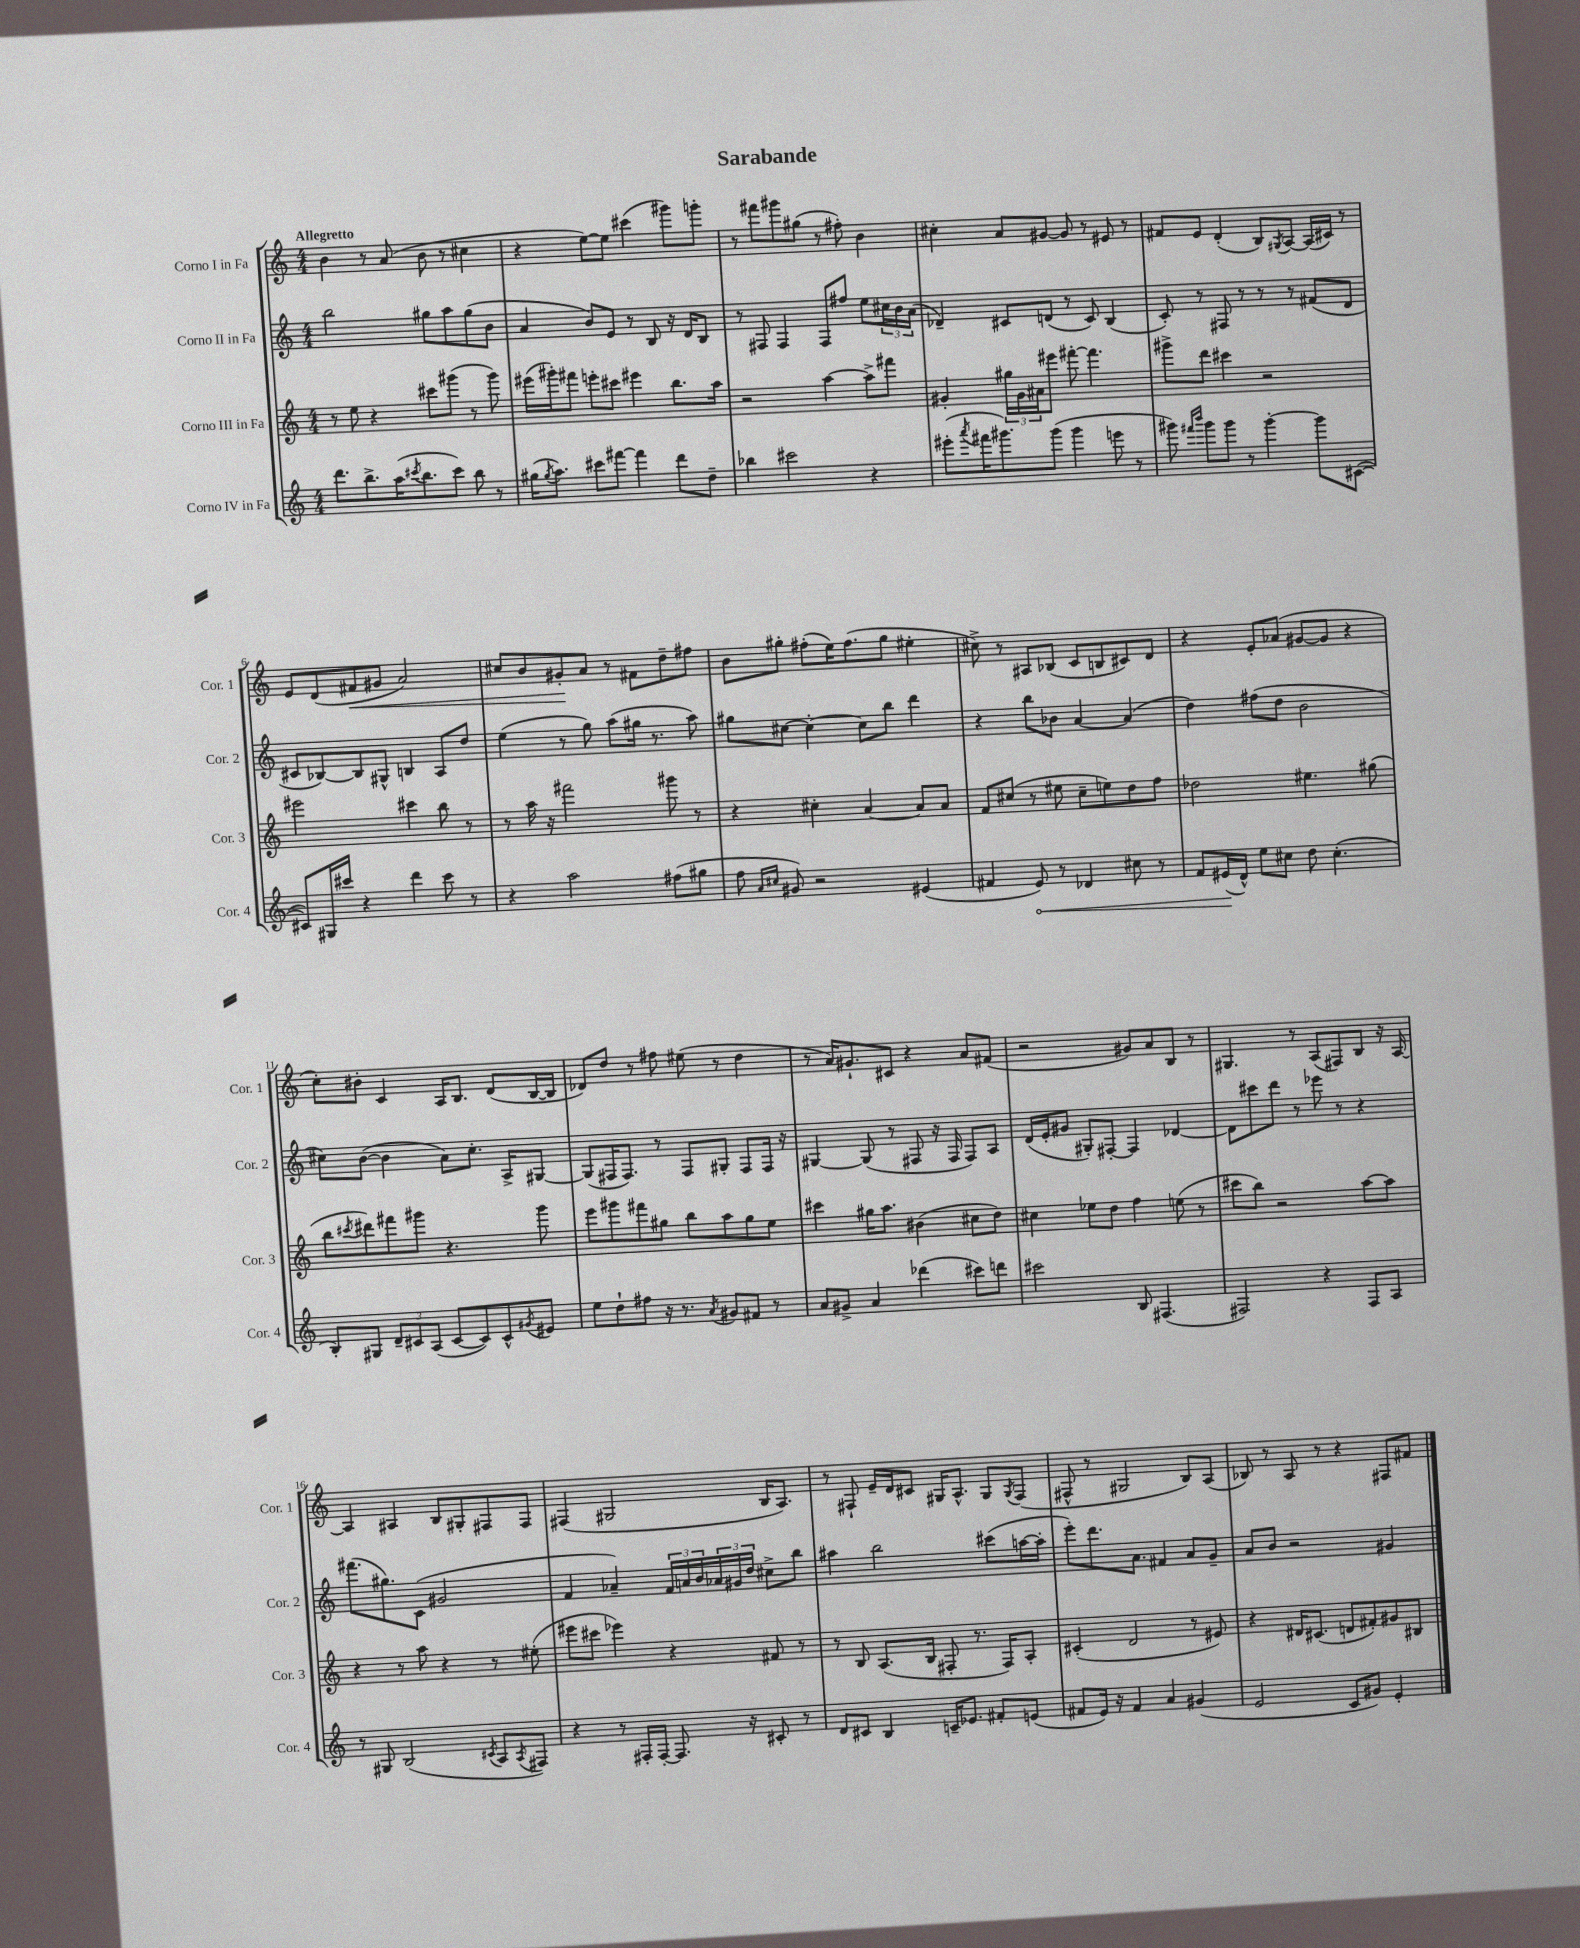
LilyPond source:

\header { title = "Sarabande" }
<<
\new StaffGroup <<
\new Staff = "s0" \with { instrumentName = "Corno I in Fa" shortInstrumentName = "Cor. 1" } {
    \clef treble \key c \major \numericTimeSignature \time 4/4 \tempo "Allegretto"
    b'4 r8 a'8( b'8 r8 cis''4 |
    r4 e''8~) e''8 cis'''4( gis'''8) g'''8-. |
    r8 fis'''8 gis'''8 gis''8( r8 fis''8-.) b'4 |
    cis''4-. a'8 gis'8~ gis'8 r8 eis'8 r8 |
    fis'8 e'8 d'4-.( b8) \acciaccatura { gis8 } a8~ a16( cis'16) r8 |
    e'8 d'8( fis'8\< gis'8 a'2) |
    cis''8 b'8 gis'8-.\! a'8 r8 fis'8 d''8-- fis''8 |
    b'8 gis''8-. fis''8-.( e''16) fis''8.( gis''8 eis''4-. |
    cis''8->) r8 ais8 bes8( c'8 b8 cis'8) d'8 |
    r4 e'8-. aes'8( gis'8~ gis'8 r4 |
    c''8-.) bis'8-. c'4 a16 b8. d'8( b16~ b16 |
    des'8) d''8 r8 fis''8 eis''8( r8 d''4 |
    r8 a'16) gis'8.-! cis'8 r4 a'8 fis'8( |
    r2 gis'8) a'8 b8 r8 |
    gis4. r8 a8( fis8) b8 r16 a16~ |
    a4 ais4 b8 gis8-. fis8 fis8 |
    fis4( gis2 b16 a8.) |
    r8 fis8-! e'16-- d'16 cis'8 gis16 a8.-^ gis8 \acciaccatura { gis8 } fis8( |
    fis8-^ r8 gis2 b8) a8( |
    bes8) r8 a8 r8 r4 fis8 fis'8 \bar "|." |
}
\new Staff = "s1" \with { instrumentName = "Corno II in Fa" shortInstrumentName = "Cor. 2" } {
    \clef treble \key c \major \numericTimeSignature \time 4/4
    b''2 gis''8 a''8 gis''8( b'8 |
    a'4 b'8) e'8 r8 b8 r16 d'16 b8 |
    r8 fis8 fis4 fis8 fis''8 e''8 \tuplet 3/2 { cis''16 b'16 a'16( } |
    des'4--) cis'8 d'8( r8 cis'8) b4( |
    c'8-.) r8 fis8 r8 r8 r8 fis'8( d'8 |
    cis'8 bes8~) bes8 gis8-^ b4 a8 d''8 |
    e''4( r8 g''8) a''8( gis''16 r8. a''8) |
    gis''8 cis''8~ cis''4~-. cis''8 b''8 d'''4 |
    r4 b''8 bes'8 a'4~ a'4( |
    d''4) fis''8( d''8 b'2 |
    cis''8) b'8~( b'4 a'8) cis''8.-. a16-> gis8~ |
    gis8( fis16 fis8.) r8 fis8 gis8-. fis8 fis16 r16 |
    gis4~ gis8( r8 fis8 r16 fis16 fis8) a8 |
    d'16( e'16-. gis'8 gis8-.) fis8~-. fis4 des'4~ |
    des'8 cis'''8 d'''8 r8 ees'''8 r8 r4 |
    fis'''8.( gis''8.) c'8( gis'2 |
    f'4 aes'4--) \tuplet 3/2 { f'16 a'16 b'16 } \tuplet 3/2 { aes'16 gis'16 d''16 } cis''8-> b''8 |
    ais''4 b''2 cis'''8( a''16~ a''16-. |
    e'''8-.) d'''8. a'8. fis'4 a'8 g'8-- |
    a'8 b'8 r2 gis'4 \bar "|." |
}
\new Staff = "s2" \with { instrumentName = "Corno III in Fa" shortInstrumentName = "Cor. 3" } {
    \clef treble \key c \major \numericTimeSignature \time 4/4
    r8 e''8 r4 cis'''8 gis'''8( r8 gis'''8) |
    eis'''16( gis'''16-.) fis'''8 e'''8-. cis'''8 eis'''4 b''8. a''16 |
    r2 a''4~ a''8-> fis'''8 |
    gis'4-. \tuplet 3/2 { gis''16 gis'16 ais'16 } eis'''8 fis'''8~-. fis'''4. |
    gis'''8-> d'''8 cis'''4 r2 |
    eis'''2 cis'''4 b''8 r8 |
    r8 a''16 r16 fis'''2 gis'''8 r8 |
    r4 cis''4-. a'4~ a'8 a'8 |
    f'8 cis''8( r8 eis''8 cis''8-- e''8) d''8 f''8 |
    des''2 eis''4. gis''8( |
    b''8 \acciaccatura { cis'''8 } dis'''8) fis'''8 gis'''8 r4. gis'''8 |
    e'''8 gis'''8 fis'''8 gis''8 b''8 a''8 gis''8 e''8 |
    cis'''4 gis''16 a''8. bis'4( cis''8 d''8) |
    cis''4 ees''8 d''8 f''4 e''8( r8 |
    cis'''8 b''8) r2 a''8~ a''8 |
    r4 r8 a''8 r4 r8 eis''8-.( |
    eis'''8 cis'''8 ees'''4) r4 fis'8 r8 |
    r8 b8 a8.( b16 fis8-. r8. fis16) a8-. |
    cis'4-.( d'2 r8 eis'8) |
    r4 dis'16 cis'8.( d'8 fis'8-.) gis'8 bis8 \bar "|." |
}
\new Staff = "s3" \with { instrumentName = "Corno IV in Fa" shortInstrumentName = "Cor. 4" } {
    \clef treble \key c \major \numericTimeSignature \time 4/4
    d'''8. b''8.-> a''16( \acciaccatura { cis'''8 } b''8. cis'''8) b''8 r8 |
    gis''16( \acciaccatura { gis''8 } a''8.) cis'''8 fis'''8~ fis'''4 d'''8 d''8-- |
    bes''4 cis'''2 r4 |
    eis'''8-.( \acciaccatura { a'''8 } fis'''16 gis'''8.) gis'''8( gis'''4 e'''8 r8 |
    gis'''8) \grace { fis'''16 b'''16 } gis'''8 gis'''8 r8 gis'''4~-. gis'''8 cis'8~( |
    cis'8) gis16 cis'''16 r4 d'''4 cis'''8 r8 |
    r4 a''2 fis''8( gis''8 |
    f''8 \grace { a'16 cis''16 } gis'8) r2 eis'4( |
    fis'4 \once \override Hairpin.circled-tip = ##t e'8\<) r8 des'4 cis''8 r8 |
    f'8 eis'16\!( d'16-^) e''8 cis''8 d''8 cis''4.-.( |
    b8-.) gis8 \tuplet 3/2 { d'8-- cis'8 a8( } cis'8~ cis'8) cis'8-^ \acciaccatura { gis'8 } eis'8 |
    e''8 d''8-! fis''8 r16 r8. \acciaccatura { a'8 } gis'8 fis'8 r8 |
    a'8 gis'8-> a'4 des'''4( cis'''8) d'''8 |
    cis'''2 b8 fis4.( |
    fis2) r4 fis8 a8 |
    r8 gis8 b2( \acciaccatura { cis'8 } a8 \acciaccatura { a8 } fis8) |
    r4 r8 fis16-. fis16~-. fis8. r16 cis'8-. r8 |
    d'8 cis'8 b4 c'16-- ees'8. fis'8-. e'8( |
    fis'8 e'16) r16 fis'4 a'4 gis'4( |
    e'2 c'8 gis'8) e'4-. \bar "|." |
}
>>
>>
